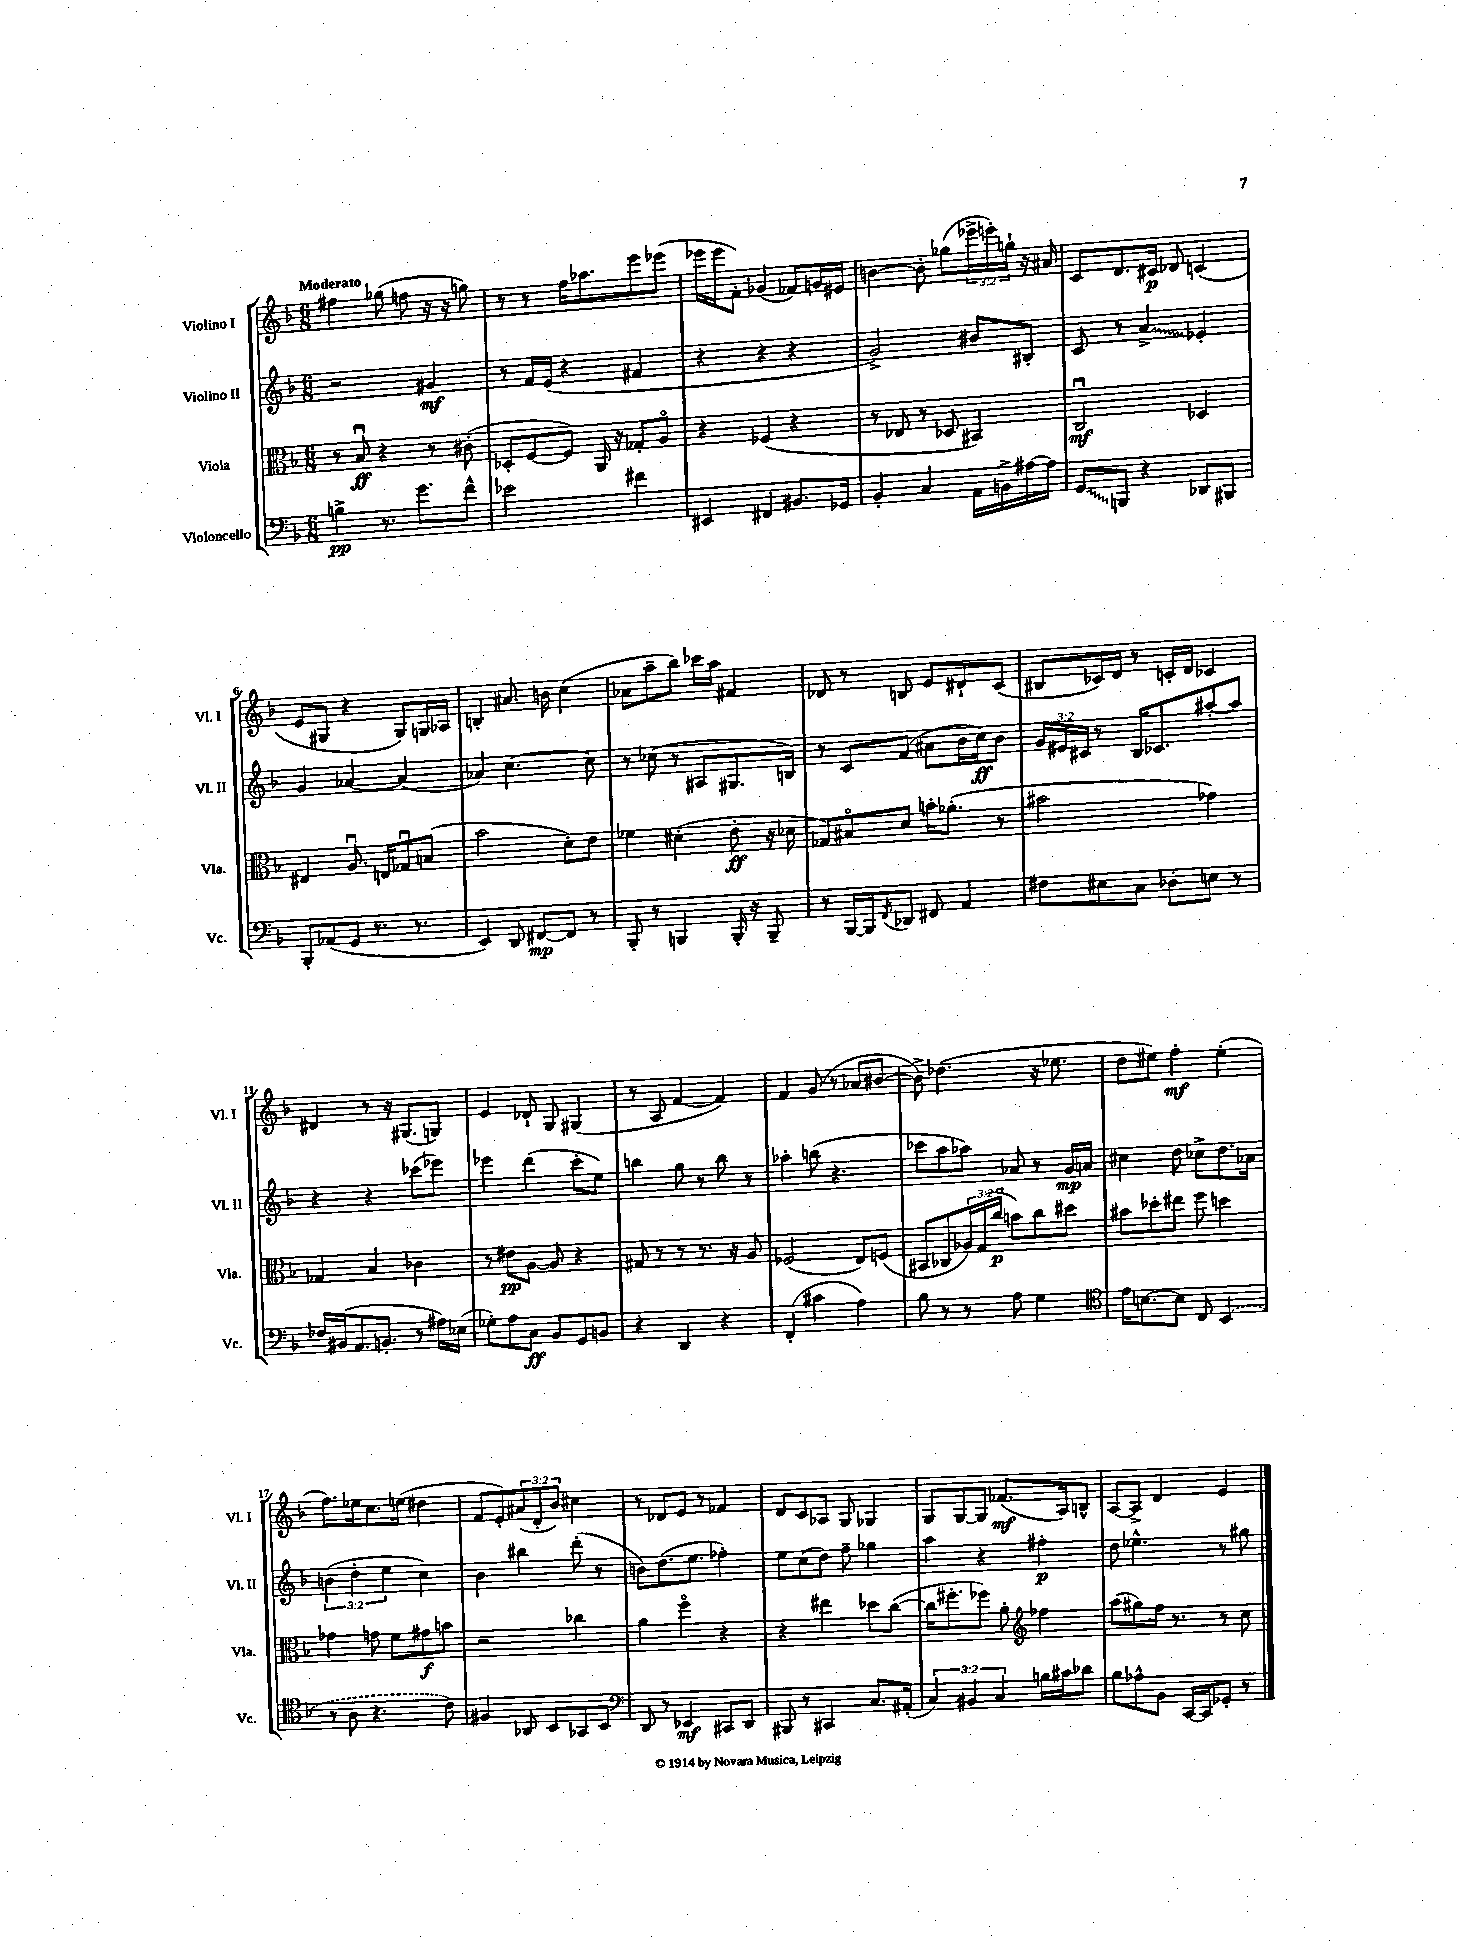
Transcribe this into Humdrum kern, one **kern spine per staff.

**kern	**kern	**kern	**kern
*staff4	*staff3	*staff2	*staff1
*clefF4	*clefC3	*clefG2	*clefG2
*k[b-]	*k[b-]	*k[b-]	*k[b-]
*M6/8	*M6/8	*M6/8	*M6/8
4B^\	8r	2r	4ff#\
.	8B-u/	.	.
8.r	4r	.	(8gg-\
.	.	.	8ff\
8.g\L	.	.	.
.	8r	4g#/	16r
.	.	.	16r
8f^^\J	(8c#'\	.	8gg\)
=	=	=	=
2e-\	8D-'/L	8r	8r
.	[8F/	16f/LL	8r
.	.	(16e/JJ	.
.	8F/]J)	4r	16ff\LK
.	.	.	8.aa-\
.	16AA/	.	.
.	16r	.	.
4f#\	8G-'/L	4f#/	8eee\
.	8Ao/J	.	(8eee-\J
=	=	=	=
4EE#/	4r	4r	16eee-\LL
.	.	.	16eee-\J
.	.	.	8f'\J)
4FF#/	(4F-/	4r	(4g-/
8.BB#/L	4r	4r	8f-/L)
.	.	.	16g/L
16GG-/Jk	.	.	16e#/JJ
=	=	=	=
4BB-'/	8r	2g^/)	[4b\
.	8E-/	.	.
4C/	8r	.	8b'\]
.	8D-/	.	(8gg-\L
16AA\LL	4BB#/)	8b#/L	24eee-^\L
.	.	.	24eee'\)
16BB^\	.	.	.
.	.	.	24gg`\JJ
[16A#\	.	8B#'/J	16r
16A#\]JJ	.	.	16a#/
=	=	=	=
8GG/L	2Cu/	8c/	8c/L
8BBB/J	.	8r	8.d/
4r	.	4a^/	.
.	.	.	16c#/Jk
.	.	.	8d-/
8DD-/L	4D-/	4e-'/	(4c/
8BBB#/J	.	.	.
=	=	=	=
8BBB-'/L	4E#/	4g/	8e/L
(8AA-/	.	.	8G#/J
8GG/J	8.Au/	[4a-/	4r
8.r	.	.	.
.	16E/LK	.	.
.	8G-u/	(4a-/]	8G#/L)
8.r	.	.	.
.	(8B/J	.	16G/L
.	.	.	16A-/JJ
=	=	=	=
4EE/)	2b-\	4a-/)	4B'/
8DD/	.	[4.cc\	8.a#/
[8FF#/L	.	.	.
.	.	.	16b\
8FF#/]J	8d'\L)	.	(4cc\
8r	8e\J	8cc\]	.
=	=	=	=
8BBB-'/	4f-\	8r	8a-\L
8r	.	(8cc-\	8aa~\
4BBB/	(4d#'\	8r	8bb-\J)
.	.	8A#/L	16ccc-\LL
.	.	.	16aa\JJ
16BBB'/	8e'\	8.G#/	4f#/
16r	.	.	.
8BBB~/	16r	.	.
.	16d-\	16B/Jk)	.
=	=	=	=
8r	8G-/L)	8r	8d-/
[16BBB-/LL	8B#o/	8c/L	8r
16BBB-/]J	.	.	.
8qFF/	.	.	.
8DD-/J	8d/J	(8f/J	8B/
8FF#/	16b'\LK	8a#\L	8e/L
.	(8.a-'\J	.	.
4AA/	.	16b-\L	8d#`/
.	.	16cc\J)	.
.	8r	8b-\J	(8c/J
=	=	=	=
8F#\L	2b#\	24g/LL	8B#/L
.	.	24e#/	.
.	.	24c#/JJ	.
8E#\	.	8r	16c-/L)
.	.	.	16d/JJ
8C\J	.	16B-/LK	8r
.	.	8.c-/	.
8D-'\L	.	.	16c'/LL
.	.	.	16d/JJ
8E\J	4g-\)	[8aa#'/	4c-/
8r	.	8aa#/]J	.
=	=	=	=
16F-/LL	4G-/	4r	4d#/
(16BB#/J	.	.	.
8.AA/	.	.	.
.	4B-/	4r	8r
8.BB'/J	.	.	.
.	.	.	16r
.	.	.	(8.G#/L
8r	4c-\	(8ccc-\L	.
16A#\LL)	.	8eee-\J)	8G/J)
(16E-\JJ	.	.	.
=	=	=	=
8G-'\L)	8r	4eee-\	4e/
8A\	8e#\L	.	.
8C\J	[8A\J	(4ddd\	8d-`/
8BB-/L	8A/]	.	8G/
8GG/	4r	8ccc'\L	(4G#/
8BB/J	.	8ee\J)	.
=	=	=	=
4r	8G#/	4bb\	8r
.	8r	.	8A/
4DD/	8r	8gg\	[4f/
.	8.r	8r	.
4r	.	8bb\	4f/])
.	16r	.	.
.	8A/	8r	.
=	=	=	=
(4FF'/	(2F-/	4aa-'\	4f/
4c#\	.	(8bb\	(8g/
.	.	4.r	8r
4A\)	8E/L)	.	8a-/L
.	(8F/J	.	[8b#/J
=	=	=	=
8B-\	8BB#/L	8ccc-\L	8b#^\])
8r	8C-/	8aa\	(4.dd-\
8r	24A-/L)	8aa-\J)	.
.	(24G/	.	.
.	24cc/JJ	.	.
8A\	8b\L)	8a-/	.
4G\	8cc\	8r	16r
.	.	.	8.ee-\
.	8dd#\J	16g/LL	.
.	.	16a/JJ	.
=	=	=	=
*clefC4	*	*	*
16e\LK	8b#\L	4cc#\	8dd\L
[8.B\	.	.	.
.	8dd-'\	.	8ee#\J)
8B\]J	8ee#\J	8dd\	4ff'\
8C/	8ff\	8cc-^\L	.
(4BB-/	4dd\	8.dd\	(4ee#'\
.	.	16a-\Jk	.
=	=	=	=
8r	4g-\	(6b\	8.ff\L)
8A\	.	.	.
.	.	6dd'\	.
.	.	.	16ee-\k
4.r	8g\	.	8.cc\
.	.	6ee\	.
.	8f\L	.	.
.	.	.	(16ee\Jk
.	8g#\	4cc\)	4dd#\
8c\)	8b\J	.	.
=	=	=	=
4F#/	2r	4b-\	8f/L
.	.	.	8e'/)
8AA-/	.	4bb#\	(12a#/
.	.	.	12d'/
8BB-/L	.	.	.
.	.	.	12b-/J)
8GG-/	4cc-\	(8ddd'\	4cc#\
8BB-/J	.	8r	.
=	=	=	=
*clefF4	*	*	*
8DD/	4a\	8b\L)	8r
8r	.	(8.dd\	8d-/L
4EE-/	4ffo\	.	8e/J
.	.	8.ee\J	.
.	.	.	8r
8CC#/L	4r	4ff-'\)	4f-/
8DD/J	.	.	.
=	=	=	=
8BBB#/	4r	8ee\L	8d/L
8r	.	(8cc\	8c/
4CC#/	4ee#\	8dd\J)	8A-/J
.	.	8ff~\	8G/
8.C/L	8dd-\L	4gg-\	4G-/
.	([8cc\J	.	.
(16AA#'/Jk	.	.	.
=	=	=	=
6C/)	16cc\]LK	4aa\	8G/L
.	8.ff#'\	.	.
.	.	.	[8G/
6BB#/	.	.	.
.	8ff-\J)	4r	8G/]J
6C/	.	.	.
.	8a'\	.	(8.f-/L
*	*clefG2	*	*
16B\LL	4ff-\	4ff#'\	.
16c#\J	.	.	16A/k)
8d-\J	.	.	8B^^/J
=	=	=	=
8B-\L	(8aa\L	8dd\	[8A/L
8A-^^\	8gg#\)	4.ee-^^\	8A^/]J
8BB-\J	16ff\Jk	.	4d/
.	8.r	.	.
[16CC/LL	.	.	.
16CC/]J	.	.	.
8GG-'/J	8r	8r	4e/
8r	8cc\	8gg#\	.
==	==	==	==
*-	*-	*-	*-
